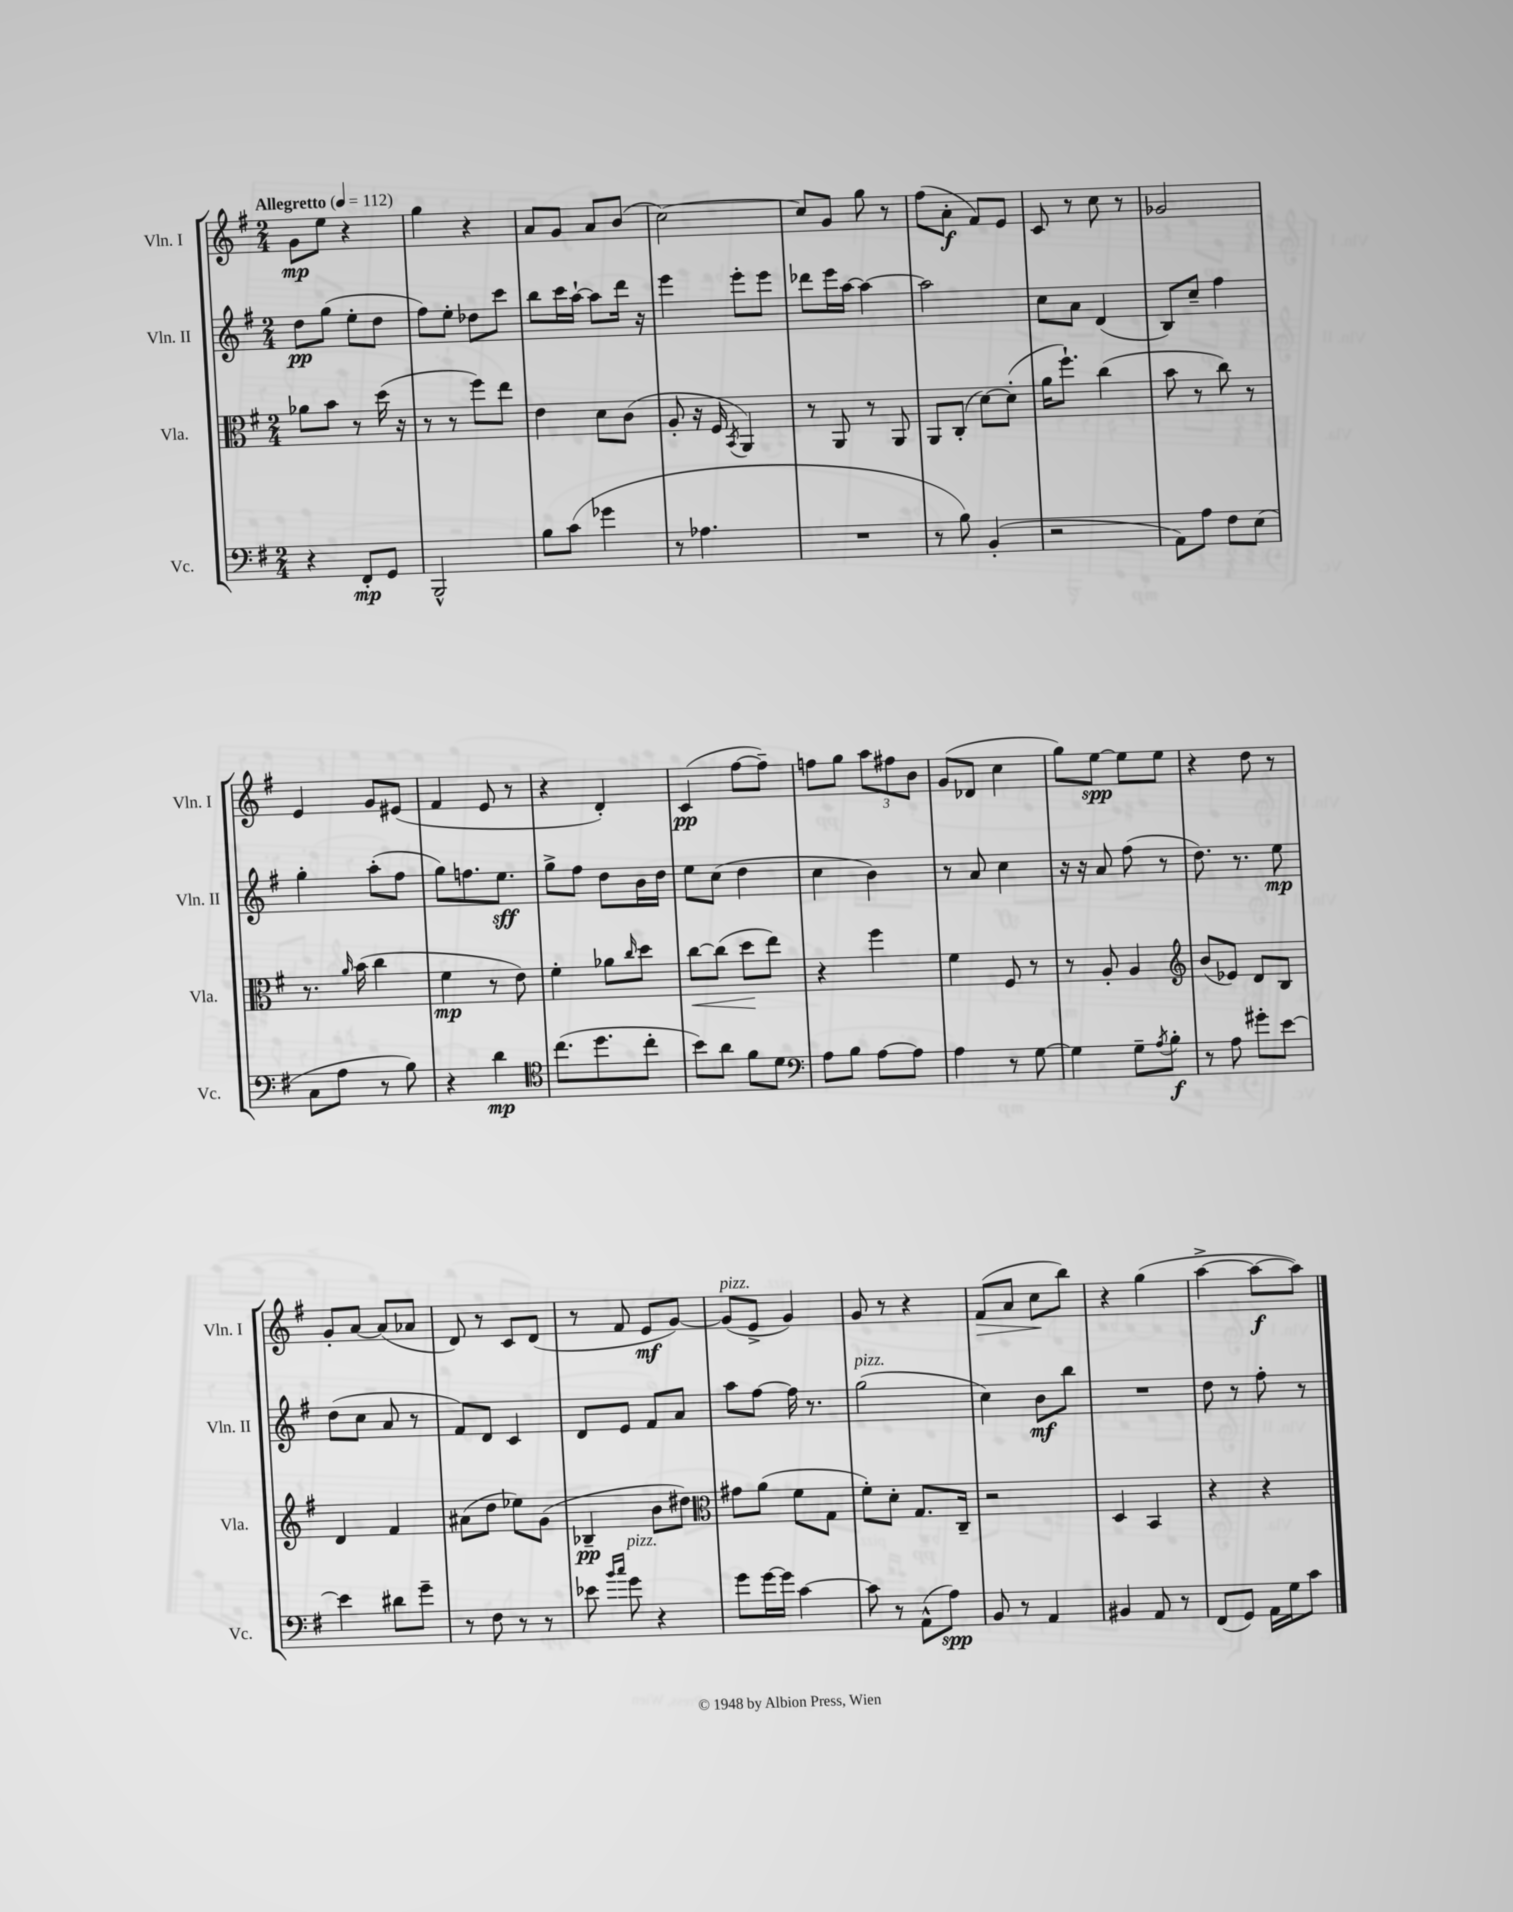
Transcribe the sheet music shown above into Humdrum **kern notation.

**kern	**kern	**kern	**kern
*staff4	*staff3	*staff2	*staff1
*clefF4	*clefC3	*clefG2	*clefG2
*k[f#]	*k[f#]	*k[f#]	*k[f#]
*M2/4	*M2/4	*M2/4	*M2/4
*MM112	*MM112	*MM112	*MM112
4r	8a-\L	8dd\L	8g\L
.	8b\J	(8gg\J	8ee\J
8FF#'/L	8r	8ee'\L	4r
8GG/J	(16dd\	8dd\J	.
.	16r	.	.
=	=	=	=
2BBB^^/	8r	8ff#\L)	4gg\
.	8r	8ee'\J	.
.	8ff#\L)	8dd-\L	4r
.	8ee\J	8ccc\J	.
=	=	=	=
8B\L	4e\	8bb\L	8a/L
(8c\J	.	16ccc\L	8g/J
.	.	[16aa`\JJ	.
4g-\	8d\L	8aa\]L	8a/L
.	(8c\J	16ddd\Jk	(8b/J
.	.	16r	.
=	=	=	=
8r	8A'/	4eee\	[2cc\)
4.A-\	16r	.	.
.	16F#/	.	.
.	8qBB/	.	.
.	4AA/)	8eee'\L	.
.	.	8eee\J	.
=	=	=	=
2r	8r	8ddd-\L	8cc/]L
.	8AA/	16eee\L	8g/J
.	.	[16aa\JJ	.
.	8r	4aa\_	8gg\
.	8AA/	.	8r
=	=	=	=
8r	8AA/L	2aa\]	(8ff#\L
8B\)	(8C'/J	.	8a'\J
(4BB'/	[8d\L)	.	8f#/L)
.	(8d'\]J	.	8e/J
=	=	=	=
2r	16a\LK	8cc\L	8c/
.	8.ff#`\J)	.	.
.	.	8a\J	8r
.	(4cc\	(4d/	8cc\
.	.	.	8r
=	=	=	=
8AA\L)	8b\	8B/L)	2g-/
8A\J	8r	8cc~/J	.
8F#\L	8cc\)	4ff#\	.
(8E\J	8r	.	.
=	=	=	=
8C\L	8.r	4gg'\	4e/
8A\J	.	.	.
.	16qqa/	.	.
.	(16b\	.	.
8r	4cc\	(8aa'\L	8g/L
8B\)	.	8ff#\J	(8e#/J
=	=	=	=
4r	4f#\	8gg\L)	4f#/
.	.	8.ff\	.
4d\	8r	.	8e/
.	.	8.ee\J	.
.	8e\)	.	8r
=	=	=	=
*clefC4	*	*	*
(8.cc\L	4f#'\	8gg^\L	4r
.	.	8ff#\J	.
8.dd\	.	.	.
.	8a-\L	8dd\L	4d'/)
.	16qqcc/	.	.
8cc'\J	8dd\J	16b\L	.
.	.	16dd\JJ	.
=	=	=	=
8b\L)	[8cc\L	8ee\L	(4c/
8a\J	(8cc\]J	(8cc\J	.
8f#\L	8dd\L	4dd\	[8ff#\L
8d\J	8ee\J)	.	8ff#~\]J)
=	=	=	=
*clefF4	*	*	*
8A\L	4r	4cc\	8ff\L
8B\J	.	.	8gg\J
[8A\L	4ff#\	4b\)	12aa\L
.	.	.	12ff#\
8A\]J	.	.	.
.	.	.	12b\J
=	=	=	=
4A\	4f#\	8r	(8g/L
.	.	8a/	8d-/J
8r	8F#/	4cc\	4cc\
[8G\	8r	.	.
=	=	=	=
4G\]	8r	16r	8gg\L)
.	.	16r	.
.	8A'/	8a/	[8ee\J
8G~\L	4A/	(8ff#\	8ee\]L
8qA/	.	.	.
8B'\J	.	8r	8ee\J
=	=	=	=
*	*clefG2	*	*
8r	(8b/L	8.dd\)	4r
8A\	8e-/J)	.	.
.	.	8.r	.
8g#'\L	8d/L	.	8dd\
[8e\J	8B/J	8ee\	8r
=	=	=	=
4e\]	4d/	(8dd\L	8g'/L
.	.	8cc\J	[8a/J
8d#\L	4f#/	8a/	(8a/]L
8g~\J	.	8r	8a-/J
=	=	=	=
8r	(8a#\L	8f#/L)	8d/)
8F#\	8dd\J	8d/J	8r
8r	8ee-\L)	4c/	8c/L
8r	(8g\J	.	(8d/J
=	=	=	=
8e-\	4B-~/	8d/L	8r
16qqb/LL	.	.	.
16qqcc/JJ	.	.	.
8g\	.	8e/J	8f#/
4r	8b\L	8f#/L	8e/L
.	8dd#\J)	8a/J	[8g/J)
=	=	=	=
*	*clefC3	*	*
8g\L	8g#\L	8aa\L	(8g/]L
[16g\L	(8a\J	[8ff#\J	8e^/J
16g\]JJ	.	.	.
[4c\	8f#\L	16ff#\]	4g/)
.	.	8.r	.
.	8G\J	.	.
=	=	=	=
8c\]	8f#'\L)	(2gg\	8g/
8r	8d'\J	.	8r
(8AA^^\L	8.G/L	.	4r
8A\J)	.	.	.
.	16C~/Jk	.	.
=	=	=	=
8BB/	2r	4cc\)	(8f#/L
8r	.	.	8a/J
4AA/	.	8b\L	8cc\L
.	.	8bb\J	8bb\J)
=	=	=	=
4BB#/	4D/	2r	4r
8AA/	4BB/	.	(4gg\
8r	.	.	.
=	=	=	=
(8FF#/L	4r	8dd\	[4aa^\
8GG/J)	.	8r	.
16AA\LL	4r	8ff#'\	8aa\_L
16G\J	.	.	.
8c\J	.	8r	8aa\]J)
==	==	==	==
*-	*-	*-	*-
